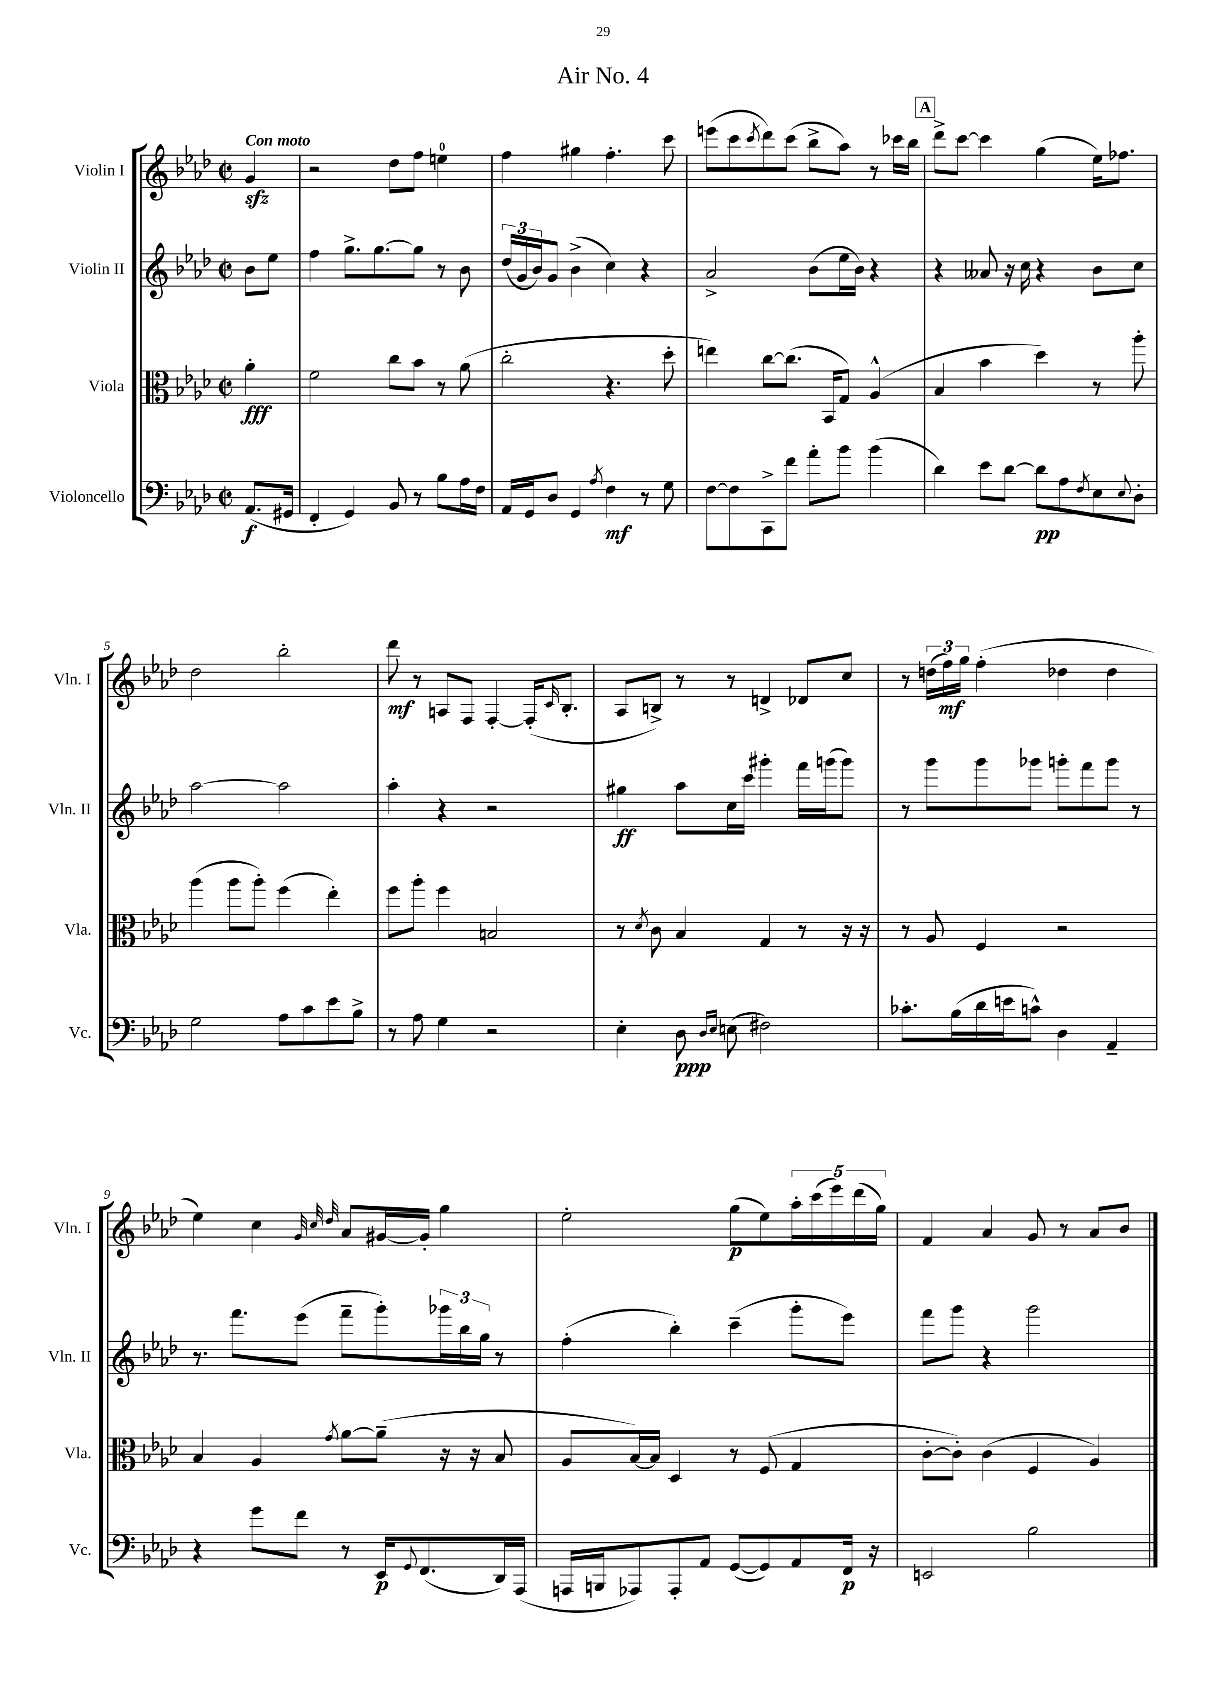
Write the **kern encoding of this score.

**kern	**kern	**kern	**kern
*staff4	*staff3	*staff2	*staff1
*clefF4	*clefC3	*clefG2	*clefG2
*k[b-e-a-d-]	*k[b-e-a-d-]	*k[b-e-a-d-]	*k[b-e-a-d-]
*M2/2	*M2/2	*M2/2	*M2/2
*met(c|)	*met(c|)	*met(c|)	*met(c|)
(8.AA-	4a-'	8b-	4g
.	.	8ee-	.
16GG#	.	.	.
=	=	=	=
4FF'	2f	4ff	2r
4GG)	.	8.gg^	.
.	.	[8.gg	.
8BB-	8cc	.	8dd-
8r	8b-	8gg]	8ff
8B-	8r	8r	4ee
16A-	(8a-	8b-	.
16F	.	.	.
=	=	=	=
16AA-	2cc'	(24dd-	4ff
.	.	24g	.
16GG	.	.	.
.	.	24b-)	.
8D-	.	8g	.
4GG	.	(4b-^	4gg#
8qA-	.	.	.
4F	4.r	4cc)	4.ff'
8r	.	4r	.
8G	8dd-'	.	8ccc
=	=	=	=
[8F	4ee)	2a-^	(8eee
8F]	.	.	8ccc
.	.	.	8qccc
8CC^	[8cc	.	8ddd-)
8f	(8.cc]	.	(8ccc
8a-'	.	(8b-	8bb-^
.	16BB-	.	.
8b-	8G)	16ee-	8aa-)
.	.	16b-)	.
(4b-	(4A-^^	4r	8r
.	.	.	16ccc-
.	.	.	16bb-
=	=	=	=
4d-)	4B-	4r	8ddd-^
.	.	.	[8ccc
8e-	4b-	8a--	4ccc]
[8d-	.	16r	.
.	.	16cc	.
8d-]	4dd-)	4r	(4gg
8A-	.	.	.
8qF	.	.	.
8E-	8r	8b-	16ee-)
.	.	.	8.ff-
8qqE-	.	.	.
8D-'	8aa-'	8cc	.
=	=	=	=
2G	(4aa-	[2aa-	2dd-
.	8aa-	.	.
.	8aa-')	.	.
8A-	(4ff	2aa-]	2bb-'
8c	.	.	.
8e-	4ee-')	.	.
8B-^	.	.	.
=	=	=	=
8r	8ff	4aa-'	8ddd-
8A-	8aa-'	.	8r
4G	4ff	4r	8A
.	.	.	8F
2r	2B	2r	[4F'
.	.	.	(16F']
.	.	.	16qqc
.	.	.	8.B-'
=	=	=	=
4E-'	8r	4gg#	8A-
.	8qd-	.	.
.	8c	.	8B^)
8D-	4B-	8aa-	8r
16qqD-	.	.	.
16qqE-	.	.	.
(8E	.	16cc	8r
.	.	16ccc	.
2F#)	4G	4ggg#'	4d^
.	8r	16fff	8d-
.	.	(16ggg	.
.	16r	8ggg)	8cc
.	16r	.	.
=	=	=	=
8.c-'	8r	8r	8r
.	8A-	8ggg	(24dd
.	.	.	24ff)
(16B-	.	.	.
.	.	.	24gg
16d-	4F	8ggg	(4ff'
16e	.	.	.
8c^^)	.	8ggg-	.
4D-	2r	8ggg'	4dd-
.	.	8fff	.
4AA-~	.	8ggg	4dd-
.	.	8r	.
=	=	=	=
4r	4B-	8.r	4ee-)
.	.	8.fff	.
8g	4A-	.	4cc
8f	.	(8eee-	.
.	.	.	32qqg
.	.	.	32qqcc
.	8qg	.	32qqdd-
8r	[8a-	8fff~	8a-
16EE-	(8a-~]	8ggg')	[16g#
8qqGG	.	.	.
(8.FF	.	.	16g#']
.	16r	24ggg-	4gg
.	.	24bb-	.
.	16r	.	.
.	.	24gg	.
16DD-)	8B-	8r	.
(16AAA-	.	.	.
=	=	=	=
16AAA	8A-	(4ff'	2ee-'
16BBB	.	.	.
8AAA-)	[16B-)	.	.
.	16B-]	.	.
8AAA-'	4D-	4bb-')	.
8AA-	.	.	.
([8GG	8r	(4ccc~	(8gg
8GG])	(8F	.	8ee-)
8AA-	4G	8ggg'	20aa-'
.	.	.	(20ccc
.	.	.	20eee-)
16FF	.	8eee-)	.
.	.	.	(20ddd-
16r	.	.	.
.	.	.	20gg)
=	=	=	=
2EE	[8c'	8fff	4f
.	8c'])	8ggg	.
.	(4c	4r	4a-
2B-	4F	2ggg	8g
.	.	.	8r
.	4A-)	.	8a-
.	.	.	8b-
==	==	==	==
*-	*-	*-	*-
